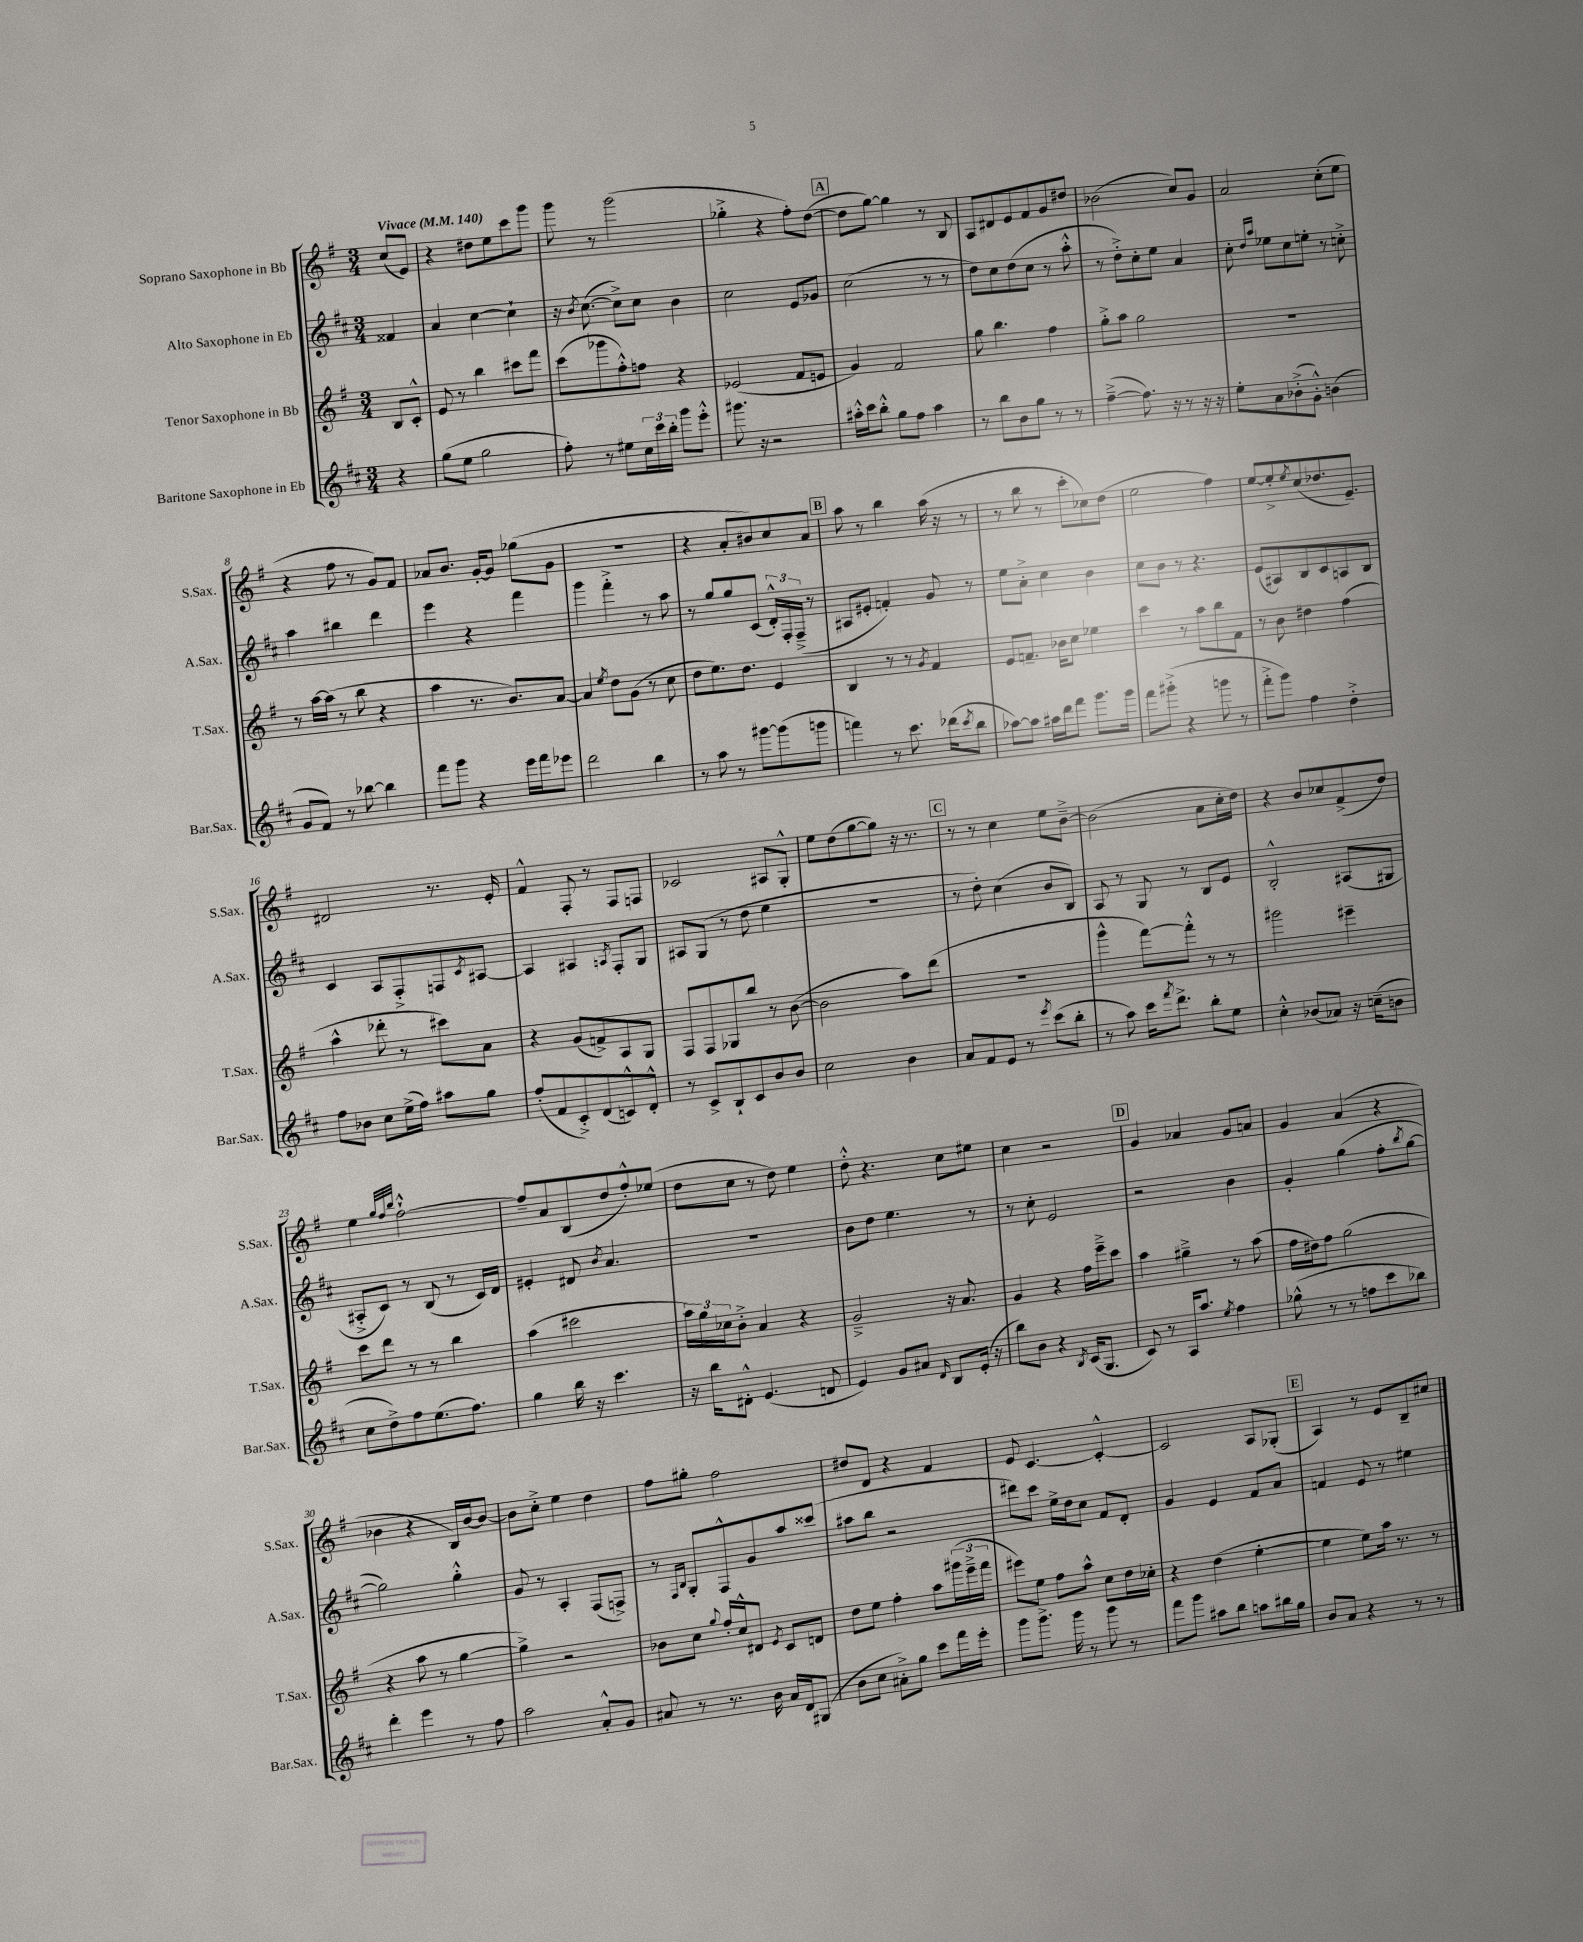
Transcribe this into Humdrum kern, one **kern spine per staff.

**kern	**kern	**kern	**kern
*staff4	*staff3	*staff2	*staff1
*clefG2	*clefG2	*clefG2	*clefG2
*k[f#c#]	*k[f#]	*k[f#c#]	*k[f#]
*M3/4	*M3/4	*M3/4	*M3/4
*MM140	*MM140	*MM140	*MM140
4r	8B	4f##	(8cc
.	8c'^^	.	8e)
=	=	=	=
(8gg	8e	4a	4r
8ee	8r	.	.
2gg	4bb	[4cc#	8dd#
.	.	.	8ee
.	8ccc#	4cc#`]	8ccc
.	8fff#	.	8ggg
=	=	=	=
8ff#')	(8ccc	16r	8ggg
.	.	8qb	.
.	.	([8.cc#	.
8r	8ggg-	.	8r
8ee#	8ff#'^^)	8cc#^])	(2ggg
24cc#	8ff	8cc#	.
24ccc#	.	.	.
24bb'	.	.	.
8ggg	4r	4b	.
8eee'^^	.	.	.
=	=	=	=
8.ggg#	(2e-	2cc#	4gg-'^
16r	.	.	.
2r	.	.	4r
.	8f#	8e	8ff#')
.	8e	8g-	([8dd
=	=	=	=
16aa#'^^	4g)	(2cc#	8dd]
16ccc#	.	.	.
8bb'^^	.	.	[8gg)
8gg	2f#	.	4gg]
8ff#	.	.	.
4aa#	.	8r	8r
.	.	8r	8B
=	=	=	=
8r	8gg	8dd)	8A
8bb	4.bb	8cc#	8d#
8b	.	(8dd	8e
8gg	.	8cc#	8f#
8r	4ff#	8r	8g
8r	.	8aa'^^	8dd#
=	=	=	=
([4ff#~^	8gg'^	8r	(2b-
.	8aa	8dd'^)	.
8.ff#])	2gg	8cc#'	.
.	.	8ee	.
16r	.	.	.
8r	.	4a	8cc)
16r	.	.	8g
16r	.	.	.
=	=	=	=
8ee'	2.r	8cc#'	2a
.	.	16qqdd	.
.	.	16qqaa	.
8a	.	8ee-	.
(8b-'^	.	8cc#	.
8g'^^)	.	8ee'	.
(4b	.	8r	(8cc'
.	.	8cc'^	8ee
=	=	=	=
8g	8r	4aa	4r
8f#)	[16aa	.	.
.	(16aa]	.	.
8r	8r	4bb#	8ff#
[8bb-	8bb	.	8r
4bb-]	4r	4ddd	8g)
.	.	.	8f#
=	=	=	=
8fff#	4aa	4eee	8a-
8ggg	.	.	8.b
4r	8.r	4r	.
.	.	.	[16g'
.	.	.	8g]
.	8.b)	.	.
16eee	.	4fff#	(8gg-
16fff#	.	.	.
8eee-	[8a	.	8g
=	=	=	=
2ddd	4a]	4ggg	2.r
.	8qee	.	.
.	8dd	4fff#'^	.
.	(8g	.	.
4bb	8r	8r	.
.	8cc	8aa	.
=	=	=	=
8r	8dd	8r	4r
8aa	8.ee)	8gg	.
8r	.	8gg	8a'
.	8.dd	.	.
[8ggg#	.	(8c#	8b#)
(8ggg#]	4e	24d'^^)	8cc
.	.	24F#'	.
.	.	(24F#~^	.
8ggg	.	8r	8a
=	=	=	=
4fff)	4B	8A#	8aa
.	.	8e#'	8r
8r	8r	4f')	4bb
8.ccc#	8r	.	.
.	8qg	.	.
.	4f#	8g	(16aa
(16ddd-	.	.	16r
8qccc#	.	.	.
8bb	.	8r	8r
=	=	=	=
[8aa-)	8e	8ee	8r
8aa-]	8.f~	8a'^	8bb
16aa#	.	4cc#	8r
16ddd	16b-	.	.
8fff#	8cc	.	8ccc'
8.ggg	4ee-	4b	8cc-)
.	.	.	(8dd
16ggg	.	.	.
=	=	=	=
8fff#	4ccc	8cc#	2ee
(8ggg#'^	.	8b	.
4r	8r	8r	.
.	8aa	4.r	.
8ggg	8bb	.	4ff#)
8r	8f#	.	.
=	=	=	=
8fff#'^	8r	(8e	[8ee
8ggg)	8b	8A#)	8ee'^]
.	.	.	8qee
4ff#	4dd#	8B	(8cc
.	.	8c#	8.dd-
4dd'^	(4ff#	8A	.
.	.	.	8.e~)
.	.	8B	.
=	=	=	=
8ff#	4aa^^	4c#	2d#
8b-	.	.	.
8cc#	8ddd-'	8A	.
(16ee^	8r	8F#'^	.
16ff#)	.	.	.
8aa#	8ccc#)	8F	8.r
.	.	8qc#	.
8gg	8a	[8A#	.
.	.	.	16e'
=	=	=	=
(8ff#'	4r	4A#]	4f#^^
8f#	.	.	.
8c#'^)	(8g	4A#	8F#'
(8d	8f^)	.	8r
.	.	8qA	.
8c^^)	8A	8F#'	8F#
8d'^^	8G	8G	8F
=	=	=	=
8r	8F#	8A#	2c-
8c#^	8F#	(8G	.
8B`	8G-	8r	.
8c#	8bb	8dd	.
8b	8r	4ee	8A#
8b	([8b	.	8G'^^
=	=	=	=
2cc#	2b]	2.r	8ee
.	.	.	(8dd
.	.	.	[8gg
.	.	.	8gg])
4b	8aa)	.	16r
.	.	.	8.r
.	(8ddd	.	.
=	=	=	=
8a	2.r	8r	8r
8f#	.	8dd')	8r
8e	.	(4cc#	4cc
8r	.	.	.
8qeee	.	.	.
(8ccc#	.	8b	8ee
8bb'	.	8B)	[8b~^
=	=	=	=
8r	4ggg^^	8A	(2b]
8aa)	.	8r	.
16ccc#	[8fff#)	8G	.
8qfff#	.	.	.
8.ddd^	.	.	.
.	8fff#'^^]	8r	.
8bb'	8r	8B	8a
8ee	8r	8e	16cc'
.	.	.	16dd)
=	=	=	=
4cc#'^^	2ggg#	2B'^^	4r
(8b-	.	.	8b
8a-)	.	.	8cc-
16r	4eee#~	(8A#	(8f#^
(16cc~	.	.	.
8b	.	8G#	8dd)
=	=	=	=
8cc#	8ccc	8A#'^	4ee
8dd^)	8ddd	8c#)	.
.	.	.	32qqgg
.	.	.	32qqff#
.	.	.	32qqbb
8ff#	8r	8r	[2ff#`^^
(8.ee	8r	(8B	.
.	4bb	8r	.
8.ff#)	.	.	.
.	.	16c#)	.
.	.	16d	.
=	=	=	=
4gg	(4aa	4e#'	8ff#~]
.	.	.	8a
16bb	2ccc#	8d#	(8B
16r	.	.	.
.	.	8qb	.
4.ccc#	.	4.a	8dd
.	.	.	8ff#'^^)
.	.	.	(8ee-
=	=	=	=
16r	24aa)	2.r	8dd
.	24gg	.	.
16bb	.	.	.
.	24cc-	.	.
8d#'^^	8b'^	.	8cc
(4.e	4a	.	8r
.	.	.	8dd)
.	4r	.	4ee
8d	.	.	.
=	=	=	=
4e)	2g~^	8b	8dd'^^
.	.	8dd	4.r
8g	.	4.ee	.
8a#	.	.	.
16qqd	.	.	.
8B	16r	.	8cc
.	8.a	.	.
(16e'	.	8r	8ee#
16r	.	.	.
=	=	=	=
8bb)	4g	8r	4cc
8b	.	8cc#'	.
4r	4r	2e	2r
8qB	.	.	.
(16c#	16ff#	.	.
8.G	16eee~^	.	.
.	8ccc	.	.
=	=	=	=
8c#)	4aa	2r	4g
8r	.	.	.
16A	4gg#~^	.	4a-
8.aa	.	.	.
8qee	.	.	.
4ff#	8r	4b	8g
.	(8aa	.	8a
=	=	=	=
(8gg-^^	16ff#	4g'	4g
.	16dd#)	.	.
8r	8ff#	.	.
8r	(2gg	(4gg	(4a
8ff	.	.	.
8ccc#	.	8ff#'	4r
.	.	8qbb	.
8bb-)	.	[8gg	.
=	=	=	=
4ddd'	4r	2gg])	4b-
4eee	8aa	.	4r
.	8r	.	.
8r	[4gg	4gg'^^	16B)
.	.	.	[16b-
8ff#	.	.	8b-_
=	=	=	=
2aa	4gg^])	8g	8b-]
.	.	8r	8cc'^
.	2r	4A'	4ee
8a'^^	.	(8F#	4dd
8g	.	8F^)	.
=	=	=	=
8a#	8b-	8r	8ff#
.	.	16qqF#	.
.	.	16qqB	.
8r	8cc	8G'	8gg#'
.	8qqgg	.	.
8.r	16ff#'	8F#^^	2ff#
.	16cc^^	.	.
.	8d#	8g	.
16b	.	.	.
.	8qe	.	.
16a#	8c	8aa	.
16d	.	.	.
(8G#	8d	(8ccc##	.
=	=	=	=
8b	8dd	8aa#	8dd#
8cc#	8ee	8bb	8d
8a#'^)	4ff#'	2r	4r
8gg	.	.	.
8ccc#	8aa	.	4f#
16fff#	(24ggg#	.	.
.	24eee~^	.	.
16eee'	.	.	.
.	24fff#	.	.
=	=	=	=
8ggg	8eee#)	8ddd#)	8e
8.ggg^	8ee	8ccc#	[4.c
.	8ff#	16ee^	.
16ggg	.	16dd	.
8r	8aa^^	8cc#	.
8ggg	8cc	8f#	4c'^^_
8r	16dd	8d'	.
.	16cc-'	.	.
=	=	=	=
8fff#	4r	4g	2c]
8ggg	.	.	.
8aa#	(4dd	4e	.
8bb	.	.	.
8aa	[4ee'	8f#	8A
16bb#	.	8a	(8G-'
16gg	.	.	.
=	=	=	=
8b	4ee]	4f	4A)
8a	.	.	.
4r	8ee)	8e	8r
.	16aa	8r	8e
.	8.r	.	.
8r	.	4ee#	8B~
8r	8r	.	8cc#
==	==	==	==
*-	*-	*-	*-
